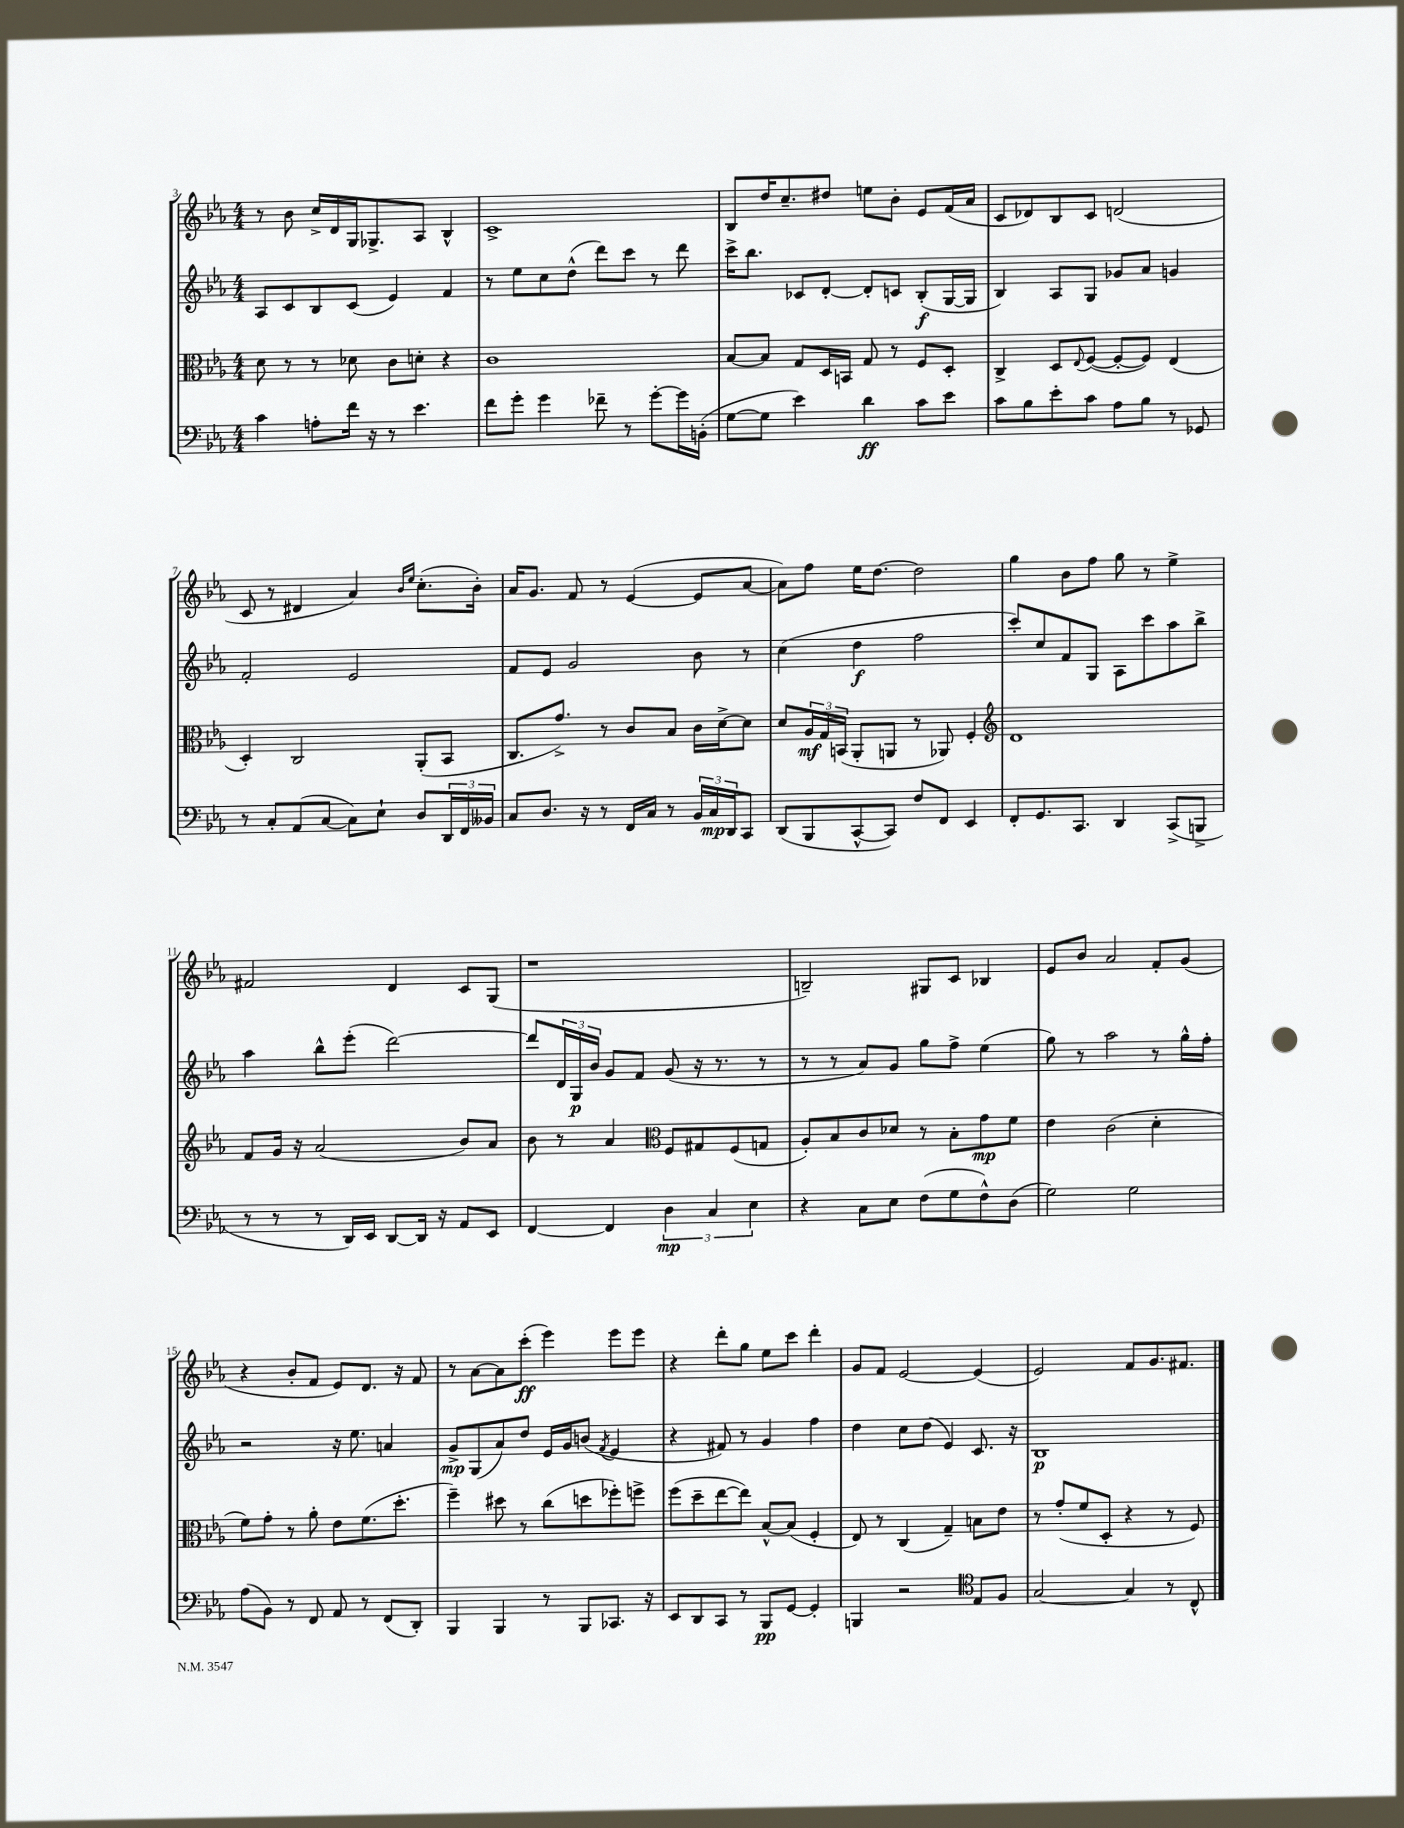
<<
\new StaffGroup <<
\new Staff = "s0" {
    \clef treble \key ees \major \numericTimeSignature \time 4/4
    r8 bes'8 c''16-> d'16 g16 ges8.-> aes8 bes4-^ |
    c'1-> |
    bes8 d''16 c''8.-- dis''8 e''8 bes'8-. ees'8 f'16( aes'16 |
    c'8 des'8) bes8 c'8 d'2( |
    c'8 r8 dis'4 aes'4) \grace { bes'16 ees''16 } c''8.-.( bes'16-.) |
    aes'16 g'8. f'8 r8 ees'4~( ees'8 aes'8~ |
    aes'8) f''8 ees''16 d''8.~ d''2 |
    g''4 bes'8 f''8 g''8 r8 ees''4-> |
    fis'2 d'4 c'8 g8( |
    r1 |
    b2--) gis8 c'8 bes4 |
    ees'8 bes'8 aes'2 f'8-. g'8( |
    r4 bes'8-. f'8 ees'8) d'8. r16 f'8 |
    r8 aes'8~ aes'8 c'''8-.\ff( ees'''4) ees'''8 ees'''8 |
    r4 d'''8-. g''8 ees''8 c'''8 d'''4-. |
    g'8 f'8 ees'2~ ees'4( |
    ees'2) f'8 g'8. fis'8. \bar "|." |
}
\new Staff = "s1" {
    \clef treble \key ees \major \numericTimeSignature \time 4/4
    aes8 c'8 bes8 c'8( ees'4) f'4 |
    r8 ees''8 c''8 d''8-^( d'''8) c'''8 r8 d'''8 |
    c'''16-> bes''8. ces'8 d'8~-. d'8-. c'8 bes8-.\f( g16~ g16 |
    bes4) aes8 g8 ges'8 aes'8 g'4 |
    f'2-. ees'2 |
    f'8 ees'8 g'2 bes'8 r8 |
    c''4( d''4\f f''2 |
    c'''8-.) c''8 f'8 g8 aes8 c'''8 aes''8 bes''8-> |
    aes''4 bes''8-^ ees'''8-.( d'''2~) |
    d'''8 \tuplet 3/2 { d'16 g16\p bes'16 } g'8 f'8 g'8( r16 r8. r8 |
    r8 r8 aes'8) g'8 g''8 f''8-> ees''4( |
    g''8) r8 aes''2 r8 g''16-^ f''16-. |
    r2 r16 ees''8. a'4 |
    g'8->\mp g8( aes'8) d''8 ees'16 g'16 b'8( \acciaccatura { f'8 } ees'4 |
    r4 fis'8) r8 g'4 f''4 |
    d''4 c''8 d''8( ees'4) c'8. r16 |
    bes1\p \bar "|." |
}
\new Staff = "s2" {
    \clef alto \key ees \major \numericTimeSignature \time 4/4
    d'8 r8 r8 des'8 c'8 d'8-. r4 |
    c'1 |
    bes8~ bes8 g8 d16 b,16 g8 r8 f8 d8-. |
    c4-> d8 \appoggiatura { ees8 } f8~( f8~-. f8) ees4( |
    d4-.) c2 aes,8-.( bes,8 |
    c8. g'8.->) r8 c'8 bes8 c'16 d'16~-> d'8 |
    d'8 \tuplet 3/2 { aes16\mf g16 b,16( } aes,8-. a,8 r8 aes,8) f4-. |
    \clef treble d'1 |
    f'8 g'16 r16 aes'2( bes'8) aes'8 |
    bes'8 r8 aes'4 \clef alto f8 gis8 f8( g8 |
    aes8-.) bes8 c'8 des'8 r8 bes8-. g'8\mp f'8 |
    ees'4 c'2( d'4-. |
    f'8) g'8-. r8 aes'8-. ees'8 f'8.( d''8.-. |
    f''4--) dis''8 r8 c''8( d''8 fes''8-.) f''8-> |
    f''8( d''8-- ees''8~ ees''8) bes8~-^ bes8( f4-. |
    ees8) r8 c4( g4--) b8 ees'8 |
    r8 g'8-.( f'8 d8-. r4 r8 f8) \bar "|." |
}
\new Staff = "s3" {
    \clef bass \key ees \major \numericTimeSignature \time 4/4
    c'4 a8-. f'16 r16 r8 ees'4. |
    f'8 g'8-. g'4 fes'8-- r8 g'8~-. g'16 b,16-.( |
    g8~ g8 ees'4) d'4\ff c'8 ees'8 |
    c'8 bes8 ees'8-. c'8 aes8 bes8 r8 ges,8 |
    r8 c8-. aes,8( c8~ c8) ees8-! d8 \tuplet 3/2 { d,16 f,16 beses,16 } |
    c8 d8. r16 r8 f,16 c16 r8 \tuplet 3/2 { bes,16 c16\mp d,16 } c,8 |
    d,8( bes,,8 c,8~-^ c,8) f8 f,8 ees,4 |
    f,8-. g,8. c,8. d,4 c,8->( b,,8-> |
    r8 r8 r8 d,16) ees,16 d,8~ d,16 r16 aes,8 ees,8 |
    f,4~ f,4 \tuplet 3/2 { d4\mp c4 ees4 } |
    r4 c8 ees8 f8( g8 f8-^) d8( |
    g2) g2 |
    aes8( bes,8) r8 f,8 aes,8 r8 f,8( d,8-.) |
    bes,,4 bes,,4 r8 bes,,8 ces,8. r16 |
    ees,8 d,8 c,8 r8 bes,,8\pp g,8~ g,4-. |
    b,,4 r2 \clef tenor ees8 f8 |
    g2~ g4 r8 c8-^ \bar "|." |
}
>>
>>
\layout { \context { \Score currentBarNumber = #3 } }
